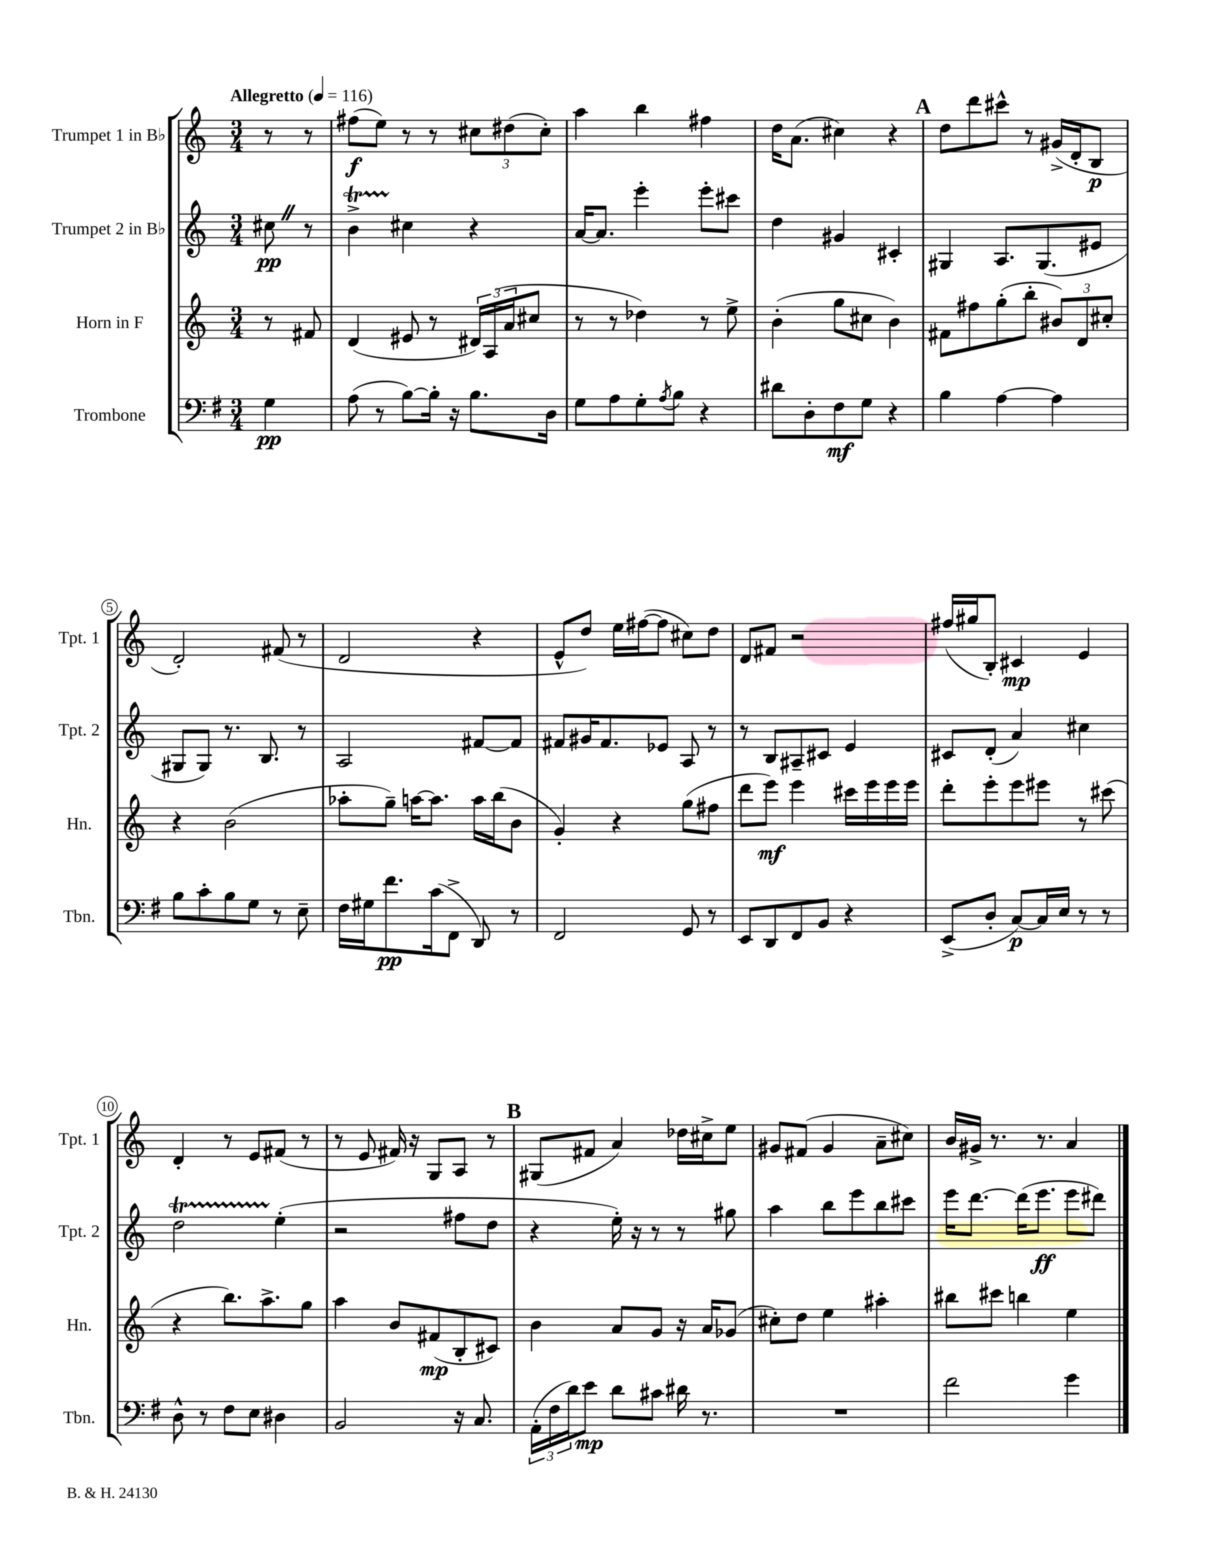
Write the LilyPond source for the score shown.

<<
\new StaffGroup <<
\new Staff = "s0" \with { instrumentName = "Trumpet 1 in Bb" shortInstrumentName = "Tpt. 1" } {
    \clef treble \key c \major \numericTimeSignature \time 3/4 \partial 4 \tempo "Allegretto" 4 = 116
    r8 r8 |
    fis''8\f( e''8) r8 r8 \tuplet 3/2 { cis''8 dis''8( cis''8-.) } |
    a''4 b''4 fis''4 |
    d''16 a'8.( cis''4) r4 |
    \mark \markup { \bold "A" } d''8 d'''8 cis'''8-^ r8 gis'16->( d'16-. b8\p |
    d'2-.) fis'8( r8 |
    d'2 r4 |
    e'8-^ d''8) e''16 fis''16~( fis''8 cis''8) d''8 |
    d'8 fis'8 r2 |
    fis''16( gis''16 b8-.) cis'4\mp e'4 |
    d'4-. r8 e'8 fis'8( r8 |
    r8 e'8 fis'16) r16 g8 a8 r8 |
    \mark \markup { \bold "B" } gis8( fis'8 a'4) des''16 cis''16-> e''8 |
    gis'8 fis'8( gis'4 a'8-- cis''8) |
    b'16 gis'16-> r8. r8. a'4 \bar "|." |
}
\new Staff = "s1" \with { instrumentName = "Trumpet 2 in Bb" shortInstrumentName = "Tpt. 2" } {
    \clef treble \key c \major \numericTimeSignature \time 3/4 \partial 4
    cis''8\pp \once \override BreathingSign.text = \markup { \musicglyph "scripts.caesura.straight" } \breathe r8 |
    b'4->\startTrillSpan cis''4\stopTrillSpan r4 |
    a'16~ a'8. e'''4-. e'''8-. cis'''8 |
    d''4 gis'4 cis'4-. |
    \mark \markup { \bold "A" } gis4 a8. gis8.( eis'8 |
    gis8 gis8) r8. b8. r8 |
    a2 fis'8~ fis'8 |
    fis'8 gis'16 fis'8. ees'8 a8 r8 |
    r8 b8 ais8-- cis'8 e'4 |
    cis'8 d'8-.( a'4) cis''4 |
    d''2\startTrillSpan e''4-.\stopTrillSpan( |
    r2 fis''8 d''8 |
    \mark \markup { \bold "B" } r4 e''16-.) r16 r8 r8 gis''8 |
    a''4 b''8 e'''8 b''8 cis'''8 |
    e'''16 d'''8.~ d'''16( e'''8.\ff e'''8 dis'''8) \bar "|." |
}
\new Staff = "s2" \with { instrumentName = "Horn in F" shortInstrumentName = "Hn." } {
    \clef treble \key c \major \numericTimeSignature \time 3/4 \partial 4
    r8 fis'8 |
    d'4( eis'8 r8 \tuplet 3/2 { dis'16) a16( a'16 } cis''8 |
    r8 r8 des''4) r8 e''8-> |
    b'4-.( g''8 cis''8 b'4) |
    \mark \markup { \bold "A" } fis'8 fis''8 g''8-.( b''8-. \tuplet 3/2 { bis'8) d'8 cis''8-. } |
    r4 b'2( |
    aes''8-. g''8--) a''16~ a''8. a''16 b''16( b'8 |
    g'4-.) r4 g''8( fis''8 |
    d'''8 e'''8\mf) e'''4 cis'''16 e'''16 e'''16 e'''16 |
    d'''8-. e'''8-. e'''8 eis'''8 r8 cis'''8( |
    r4 b''8.) a''8.-> g''8 |
    a''4 b'8 fis'8\mp( b8-. cis'8) |
    \mark \markup { \bold "B" } b'4 a'8 g'8 r16 a'16 ges'8( |
    cis''8-.) d''8 e''4 ais''4-. |
    bis''8 cis'''8 b''4 e''4 \bar "|." |
}
\new Staff = "s3" \with { instrumentName = "Trombone" shortInstrumentName = "Tbn." } {
    \clef bass \key g \major \numericTimeSignature \time 3/4 \partial 4
    g4\pp |
    a8( r8 b8~) b16-. r16 b8. d16 |
    g8 a8 g8-. \acciaccatura { a8 } b8 r4 |
    dis'8 d8-. fis8\mf g8 r4 |
    \mark \markup { \bold "A" } b4 a4~ a4 |
    b8 c'8-. b8 g8 r8 e8-- |
    fis16 gis16 fis'8.\pp c'16( fis,8-> d,8) r8 |
    fis,2 g,8 r8 |
    e,8 d,8 fis,8 b,8 r4 |
    e,8->( d8-. c8~\p) c16 e16 r8 r8 |
    d8-^ r8 fis8 e8 dis4 |
    b,2 r16 c8. |
    \mark \markup { \bold "B" } \tuplet 3/2 { a,16-.( fis16 d'16) } e'8\mp d'8 cis'8 dis'16 r8. |
    R2. |
    fis'2 g'4 \bar "|." |
}
>>
>>
\layout { \context { \Score \override BarNumber.stencil = #(make-stencil-circler 0.1 0.3 ly:text-interface::print) } }
